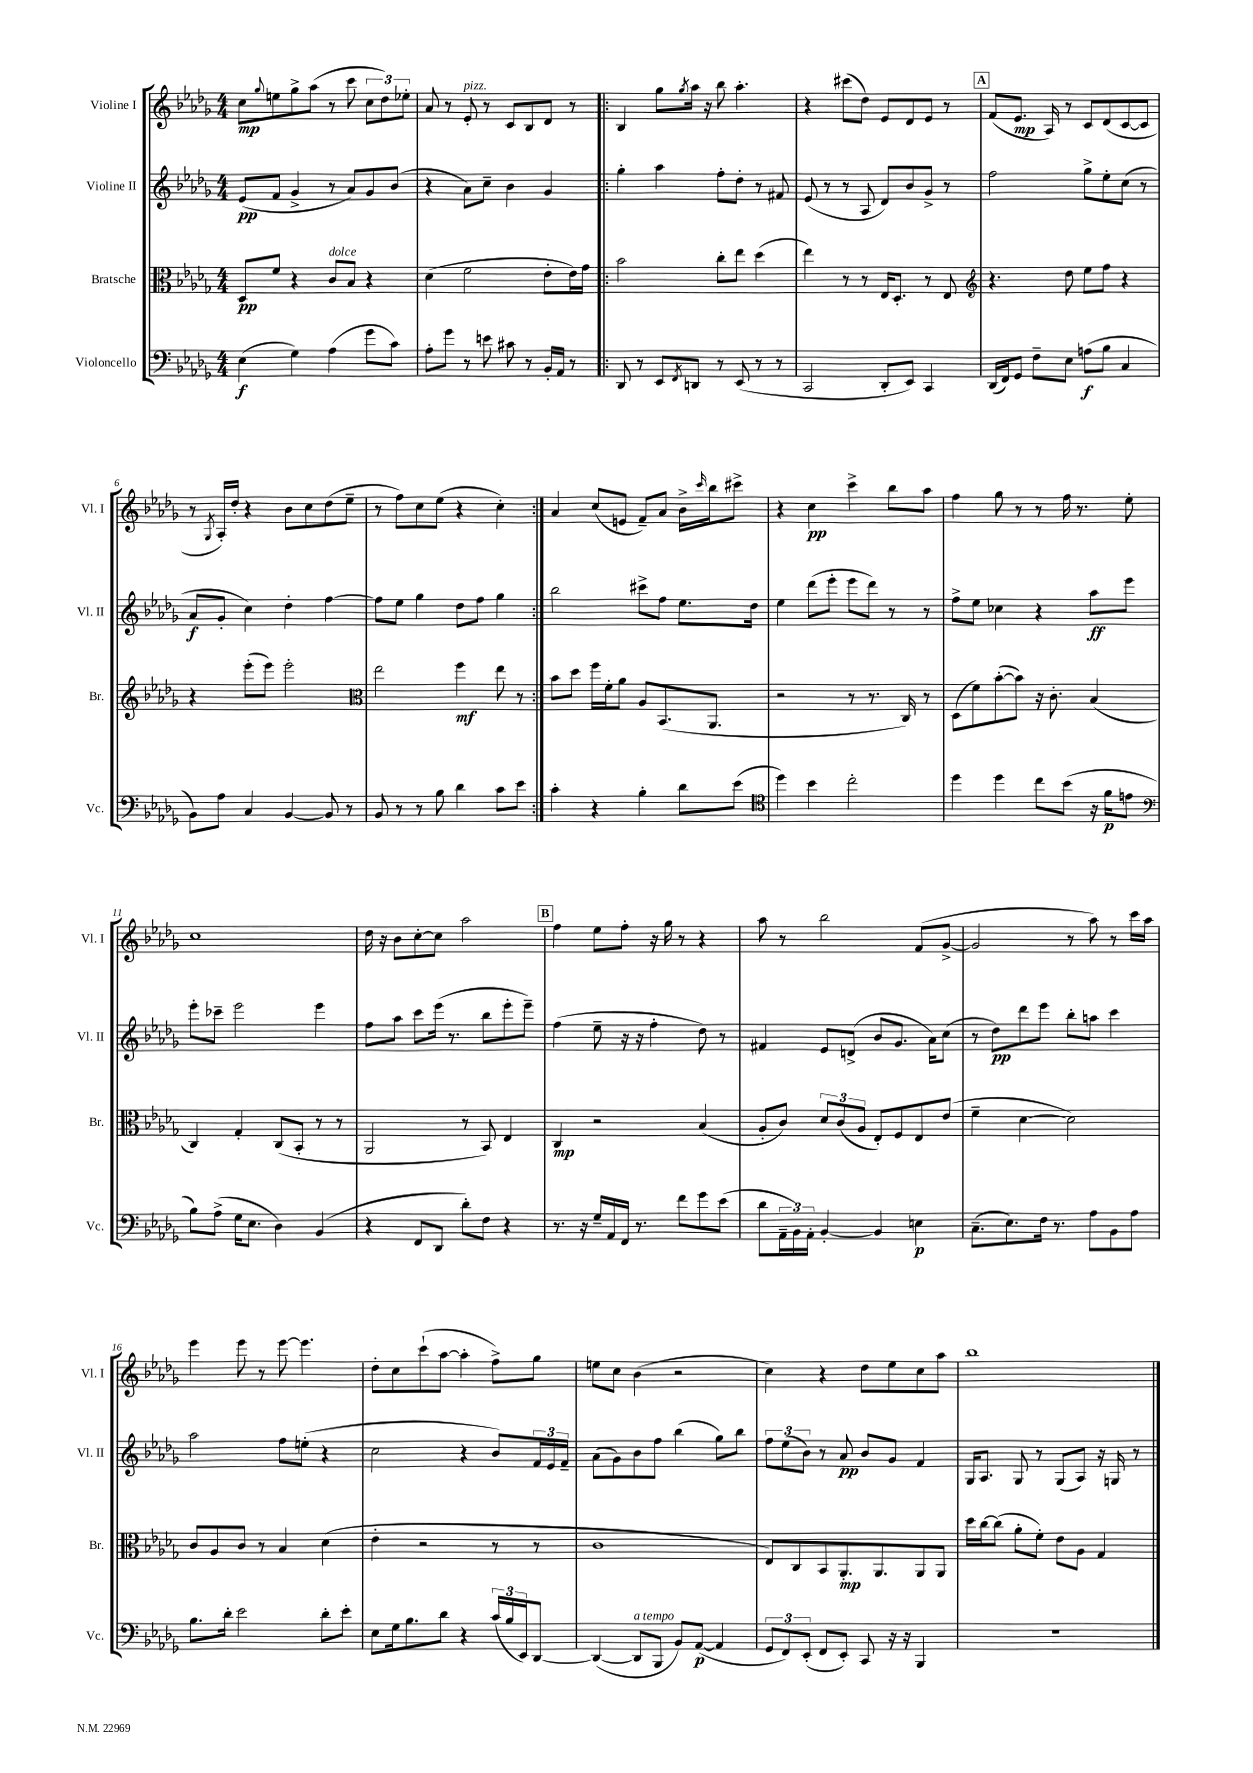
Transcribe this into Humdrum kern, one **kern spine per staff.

**kern	**kern	**kern	**kern
*staff4	*staff3	*staff2	*staff1
*clefF4	*clefC3	*clefG2	*clefG2
*k[b-e-a-d-g-]	*k[b-e-a-d-g-]	*k[b-e-a-d-g-]	*k[b-e-a-d-g-]
*M4/4	*M4/4	*M4/4	*M4/4
(4E-\	8D-/L	(8e-/L	8cc\L
.	.	.	8qqgg-/
.	8f/J	8f/J	8ee\
4G-\)	4r	4g-^/	8gg-^\
.	.	.	(8aa-\J
(4A-\	8c/L	8r	8r
.	8B-/J	8a-/L)	8ccc\
8g-\L	4r	8g-/	12cc\L
.	.	.	12dd-\)
8c\J)	.	(8b-/J	.
.	.	.	12ee-'\J
=	=	=	=
8A-'\L	(4d-\	4r	8a-/
8g-\J	.	.	8r
8r	2f\	8a-\L)	8e-'/
8e\	.	8cc~\J	8r
8c#\	.	4b-\	8c/L
8r	.	.	8B-/
16BB-'/LL	8e-'\L	4g-/	8d-/J
16AA-/JJ	.	.	.
8r	16e-\L)	.	8r
.	16g-\JJ	.	.
=!|:	=!|:	=!|:	=!|:
8DD-/	2b-\	4gg-'\	4B-/
8r	.	.	.
8EE-/L	.	4aa-\	8gg-\L
8qFF/	.	.	8qgg-/
8DD/J	.	.	16aa-\Jk
.	.	.	16r
8r	8cc'\L	8ff'\L	8bb-\
(8EE-/	8ee-\J	8dd-'\J	4.aa-'\
8r	(4dd-\	8r	.
8r	.	8f#/	.
=	=	=	=
2CC/	4ee-\)	(8e-/	4r
.	.	8r	.
.	8r	8r	(8ccc#\L
.	8r	8A-/	8dd-\J)
8DD-'/L	16E-/LK	8d-/L)	8e-/L
.	8.D-'/J	.	.
8EE-/J)	.	8b-/	8d-/
4CC/	8r	8g-^/J	8e-/J
.	8E-/	8r	8r
=	=	=	=
*	*clefG2	*	*
(16DD-/LL	4.r	2ff\	(8f/L
16FF/J)	.	.	.
8GG-/J	.	.	8.e-/J
8F~\L	.	.	.
.	.	.	16A-/)
8E-\J	8dd-\	.	8r
(8A\L	8ee-\L	8gg-^\L	8c/L
8B-\J	8ff\J	8ee-'\	(8d-/
4C/	4r	(8cc\J	[8c/
.	.	8r	8c/]J
=	=	=	=
8BB-\L)	4r	8a-/L	8r
.	.	.	8qG-/
8A-\J	.	8g-'/J	16A-'/LL)
.	.	.	16dd-'/JJ
4C/	(8eee-'\L	4cc\)	4r
.	8eee-\J)	.	.
[4BB-/	2eee-'\	4dd-'\	8b-\L
.	.	.	8cc\
8BB-/]	.	[4ff\	(8dd-\
8r	.	.	8ee-~\J
=	=	=	=
*	*clefC3	*	*
8BB-/	2ee-\	8ff\]L	8r
8r	.	8ee-\J	8ff\L)
8r	.	4gg-\	8cc\
8B-\	.	.	(8ee-\J
4d-\	4ff\	8dd-\L	4r
.	.	8ff\J	.
8c\L	8ee-\	4gg-\	4cc'\)
8e-\J	8r	.	.
=:|!	=:|!	=:|!	=:|!
4c'\	8b-\L	2bb-\	4a-/
.	8dd-\J	.	.
4r	16ff\LL	.	(8cc/L
.	16f'\J	.	.
.	8a-\J	.	8e/J
4B-'\	8A-/L	8ccc#^\L	8f~/L)
.	(8.BB-/	8ff\J	8a-/J
8d-\L	.	8.ee-\L	16b-^\LL
.	.	.	16qqccc/
.	8.AA-/J	.	16bb-\J
(8e-\J	.	.	8ccc#^\J
.	.	16dd-\Jk	.
=	=	=	=
*clefC4	*	*	*
4dd-\)	2r	4ee-\	4r
4b-\	.	(8ddd-\L	4cc\
.	.	8eee-'\J	.
2cc'\	8r	8eee-\L	4ccc^\
.	8.r	8ddd-\J)	.
.	.	8r	8bb-\L
.	16C/)	.	.
.	8r	8r	8aa-\J
=	=	=	=
4dd-\	(8D-\L	8ff^\L	4ff\
.	8f\)	8ee-\J	.
4dd-\	([8b-'\	4cc-\	8gg-\
.	8b-\]J)	.	8r
8cc\L	16r	4r	8r
.	8.c'\	.	.
(8b-\J	.	.	16ff\
.	.	.	8.r
16r	(4B-/	8aa-\L	.
16f\LK	.	.	.
8e\J	.	8eee-\J	8ee-'\
=	=	=	=
*clefF4	*	*	*
8B-\L)	4C/)	8eee-'\L	1cc
(8A-^\J	.	8ccc-~\J	.
16G-\LK	4G-'/	2eee-\	.
8.E-\J	.	.	.
4D-\)	(8C/L	.	.
.	8BB-'/J	.	.
(4BB-/	8r	4eee-\	.
.	8r	.	.
=	=	=	=
4r	2AA-/	8ff\L	16dd-\
.	.	.	16r
.	.	8aa-\J	8b-\L
8FF/L	.	8ccc\L	[8cc'\
8DD-/J	.	(16eee-\Jk	8cc\]J
.	.	8.r	.
8d-'\L)	8r	.	2aa-\
8F\J	8BB-/)	8bb-\L	.
4r	4E-/	8eee-'\	.
.	.	8eee-~\J)	.
=	=	=	=
8.r	4C/	(4ff\	4ff\
16r	.	.	.
16G-~/LL	2r	8ee-~\	8ee-\L
16AA-/	.	.	.
16FF/JJ	.	16r	8ff'\J
8.r	.	16r	.
.	.	4ff'\	16r
.	.	.	16gg-\
8f\L	.	.	8r
8g-\	(4B-/	8dd-\)	4r
(8e-\J	.	8r	.
=	=	=	=
8d-\L	8A-'/L	4f#/	8aa-\
24AA-~\L	8c/J)	.	8r
24BB-\)	.	.	.
24AA-'\JJ	.	.	.
[4BB-'/	12d-/L	8e-/L	2bb-\
.	(12c/	.	.
.	.	(8d^/J	.
.	12A-/J	.	.
4BB-/]	8E-'/L)	8b-/L	.
.	8F/	8.g-/J	.
4E\	8E-/	.	(8f/L
.	.	16a-\LK)	.
.	(8e-/J	(8cc\J	[8g-^/J
=	=	=	=
(8.C~\L	4f~\	8r	2g-/]
.	.	8dd-\L)	.
8.E-\)	.	.	.
.	[4d-\	8ddd-\	.
16F\Jk	.	8eee-\J	.
8.r	.	.	.
.	2d-\])	8bb-'\L	8r
8A-\L	.	8aa\J	8aa-\)
8BB-\	.	4ccc\	8r
8A-\J	.	.	16ccc\LL
.	.	.	16aa-\JJ
=	=	=	=
8.B-\L	8c/L	2aa-\	4eee-\
.	8A-/	.	.
16d-'\Jk	.	.	.
2e-\	8c/J	.	8eee-\
.	8r	.	8r
.	4B-/	8ff\L	[8eee-\
.	.	(8ee'\J	4.eee-\]
8d-'\L	(4d-\	4r	.
8e-'\J	.	.	.
=	=	=	=
8E-\L	4e-'\	2cc\	8dd-'\L
16G-\k	.	.	8cc\
8.B-\	.	.	.
.	2r	.	(8ccc`\
8d-\J	.	.	[8aa-\J
4r	.	4r	4aa-'\]
(24c/LL	8r	8b-/L)	8ff^\L)
24B-/	.	.	.
24EE-/J)	.	.	.
[8DD-/J	8r	24f/L	8gg-\J
.	.	24e-/	.
.	.	24f~/JJ	.
=	=	=	=
(4DD-/_	1c	(8a-\L	8ee\L
.	.	8g-\)	8cc\J
8DD-/]L	.	8b-\	(4b-\
8BBB-/J	.	8ff\J	.
8BB-/L)	.	(4bb-\	2r
([8AA-/J	.	.	.
4AA-/]	.	8gg-\L)	.
.	.	8bb-\J	.
=	=	=	=
12GG-/L	8E-/L)	12ff\L	4cc\)
12FF/)	.	(12ee-\	.
.	8C/	.	.
(12EE-'/J	.	12b-\J)	.
8FF/L	8BB-/	8r	4r
8EE-'/J)	8.AA-'/	8a-/	.
8CC/	.	8b-/L	8dd-\L
.	8.AA-/	.	.
16r	.	8g-/J	8ee-\
16r	.	.	.
4BBB-/	8AA-/	4f/	8cc\
.	8AA-/J	.	8aa-\J
=	=	=	=
1r	16dd-\LL	16G-/LK	1bb-
.	[16cc\J	8.A-/J	.
.	(8cc\]J	.	.
.	8a-'\L	8G-/	.
.	8f'\J)	8r	.
.	8e-\L	(8G-/L	.
.	8A-\J	8A-/J)	.
.	4G-/	16r	.
.	.	16G/	.
.	.	8r	.
==	==	==	==
*-	*-	*-	*-
